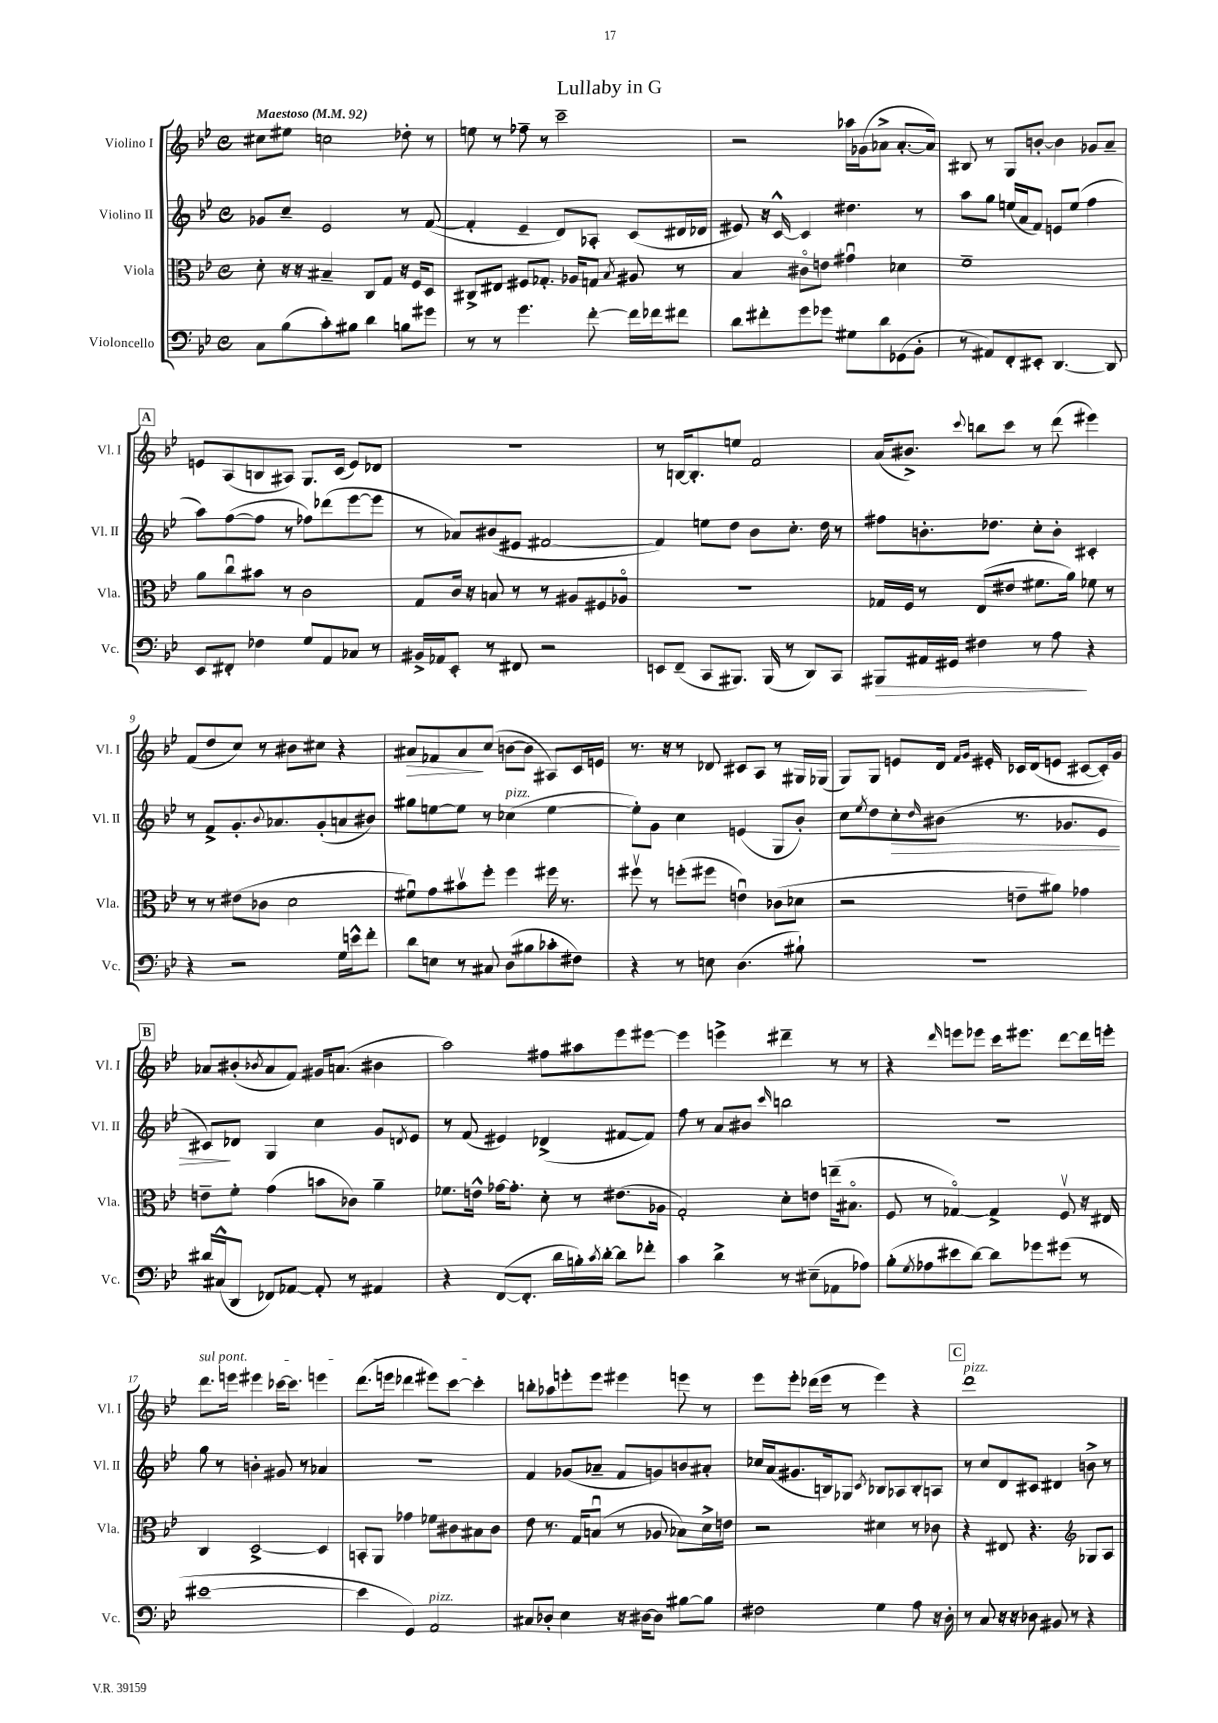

**kern	**dynam	**kern	**kern	**dynam	**kern	**dynam
*part4	*part4	*part3	*part2	*part2	*part1	*part1
*staff4	*staff4	*staff3	*staff2	*staff2	*staff1	*staff1
*I"Violoncello	*	*I"Viola	*I"Violino II	*	*I"Violino I	*
*I'Vc.	*	*I'Vla.	*I'Vl. II	*	*I'Vl. I	*
*clefF4	*	*clefC3	*clefG2	*	*clefG2	*
*k[b-e-]	*	*k[b-e-]	*k[b-e-]	*	*k[b-e-]	*
*M4/4	*	*M4/4	*M4/4	*	*M4/4	*
*met(c)	*	*met(c)	*met(c)	*	*met(c)	*
*MM92	*	*MM92	*MM92	*	*MM92	*
=1	=1	=1	=1	=1	=1	=1
!	!	!	!	!	!LO:TX:a:B:t=Maestoso	!
8C\L	.	8d'\	8g-X/L	.	8cc#X\L	.
(8B-\	.	16r	8cc~/J	.	8ee#X\J	.
.	.	16r	.	.	.	.
8c'\)	.	4B#X~/	2e-/	.	2ccn\	.
8B#X\J	.	.	.	.	.	.
4d\	.	8C/L	.	.	.	.
.	.	8G/J	.	.	.	.
8Bn\L	.	16r	8r	.	8dd-X'\	.
.	.	16F/KL	.	.	.	.
8g#X\J	.	8D/J	([8f/	.	8r	.
=2	=2	=2	=2	=2	=2	=2
8r	.	8C#X^/L	4f'/]	.	8een\	.
8r	.	8E#X/J	.	.	8r	.
4.g\	.	8F#X/L	4e-~/	.	8ff-X~\	.
.	.	8.G-X'/J	.	.	8r	.
.	.	.	8d/L)	.	2ccc~\	.
.	.	16A-X/KL	.	.	.	.
[8f'\	.	8Gn/J	8A-X'/J	.	.	.
.	.	8qB-/	.	.	.	.
16f\LL]	.	8A#X/	(8c/L	.	.	.
16f-X\J	.	.	.	.	.	.
8f#X\J	.	8r	16d#X/L	.	.	.
.	.	.	16d-X/JJ	.	.	.
=3	=3	=3	=3	=3	=3	=3
8d\L	.	4B-/	8e#X/)	.	2r	.
8f#X'\	.	.	16r	.	.	.
.	.	.	[16c^^/	.	.	.
8g\	.	8c#X\L	4c/]	.	.	.
8g-X\J	.	8en\J	.	.	.	.
8G#X\L	.	4g#Xu\	4.dd#X\	.	16aa-X\LL	.
.	.	.	.	.	(16g-X\J	.
8d\	.	.	.	.	8a-X^\J	.
(8GG-X\	.	4d-X\	.	.	[8.a-'/L	.
8BB-'\J	.	.	8r	.	.	.
.	.	.	.	.	16a-/Jk])	.
=4	=4	=4	=4	=4	=4	=4
8r	.	1f~	8aa\L	.	8B#X/	.
8AA#X/L)	.	.	8gg\J	.	8r	.
8FF'/	.	.	(16een/LL	.	8G/L	.
.	.	.	16a/J	.	.	.
8EE#X'/J	.	.	8f/J)	.	[8bn'/J	.
[4.DD/	.	.	8en/L	.	4b\]	.
.	.	.	(8ee/J	.	.	.
.	.	.	4ff\	.	8g-X/L	.
8DD/]	.	.	.	.	8a~/J	.
!!LO:LB:g=z
!!LO:REH:place=s1:t=A
=5	=5	=5	=5	=5	=5	=5
8EE-/L	.	8a\L	8aa\L)	.	8en/L	.
8FF#X'/J	.	8ccu\	([8ff\	.	(8A/	.
4F-X\	.	8b#X\J	8ff\J]	.	8Bn/	.
.	.	8r	8r	.	8A#X/J)	.
8G/L	.	2c\	8ff-X\L)	.	8.G/L	.
8AA/	.	.	(8ddd-X\	.	.	.
.	.	.	.	.	(16c/Jk	.
8C-X/J	.	.	[8eee-\	.	8e/L)	.
8r	.	.	8eee-\J]	.	8d-X/J	.
=6	=6	=6	=6	=6	=6	=6
16BB#X^/LL	.	8G/L	8r	.	1r	.
16AA-X/J	.	.	.	.	.	.
8EE-'/J	.	16c/Jk	8a-X/L)	.	.	.
.	.	16r	.	.	.	.
8r	.	8Bn/	(8b#X/	.	.	.
8FF#X/	.	8r	8e#X/J	.	.	.
2r	.	8r	[2f#X/	.	.	.
.	.	8A#X/L	.	.	.	.
.	.	8F#X/	.	.	.	.
.	.	8A-X/J	.	.	.	.
=7	=7	=7	=7	=7	=7	=7
8EEn/L	.	1r	4f#/])	.	8r	.
(8FF~/J	.	.	.	.	[16Bn/KL	.
.	.	.	.	.	8.B'/]	.
8CC/L	.	.	8een\L	.	.	.
8.BBB#X/J)	.	.	8dd\J	.	8een/J	.
.	.	.	8b-\L	.	2f/	.
(16BBB#/	.	.	.	.	.	.
8r	.	.	8.cc'\J	.	.	.
8DD/L)	.	.	.	.	.	.
.	.	.	16dd\	.	.	.
8CC/J	.	.	8r	.	.	.
=8	=8	=8	=8	=8	=8	=8
!	!LO:HP:b	!	!	!	!	!
8BBB#X/L	>	16G-X/LL	8ff#X\L	.	(16a/KL	.
.	.	16F/JJ	.	.	8.b#X^/J)	.
16AA#X/L	.	8r	8.bn'\	.	.	.
16GG#X/JJ	.	.	.	.	.	.
.	.	.	.	.	8qqccc/	.
4F#X\	.	(8E-/L	.	.	8bbn\L	.
.	.	.	8.dd-X\J	.	.	.
.	.	8e#X/J	.	.	8ccc\J	.
8r	.	8.f#X\L	8cc'\L	.	8r	.
8A\	.	.	8b'\J	.	(8ddd\	.
.	.	16a\Jk)	.	.	.	.
4r	]	8f-X\	4c#X'/	.	4eee#X\)	.
.	.	8r	.	.	.	.
!!LO:LB:g=z
=9	=9	=9	=9	=9	=9	=9
4r	.	8r	8r	.	(8f/L	.
.	.	8r	8f^/L	.	8dd/	.
2r	.	(8e#X\L	8.g'/	.	8cc/J)	.
.	.	8c-X\J	.	.	8r	.
.	.	.	8qqb-/	.	.	.
.	.	.	8.a-X/	.	.	.
.	.	2d\	.	.	8b#X\L	.
.	.	.	(8g'/	.	8cc#X\J	.
16G\LL	.	.	8an/	.	4r	.
16en^^\J	.	.	.	.	.	.
8f'\J	.	.	8b#X/J)	.	.	.
=10	=10	=10	=10	=10	=10	=10
!	!	!	!	!	!	!LO:HP:b
8d\L	.	8f#Xu\L)	8gg#X\L	.	8a#X/L	>
8En\J	.	8g\	[8een\	.	8f-X/	.
8r	.	8b#Xv\	8ee\J]	.	8a#/	.
8C#X/	.	8ff'\J	8r	.	(8cc/J	]
!	!	!	!LO:TX:a:i:t=pizz.	!	!	!
(8D\L	.	4ff\	(4cc-X\	.	[8bn\L	.
8B#X\	.	.	.	.	8b\J]	.
8c-X'\	.	16ff#X\	[4ee\	.	8A#X/L)	.
.	.	8.r	.	.	.	.
8F#X\J)	.	.	.	.	16c/L	.
.	.	.	.	.	16en/JJ	.
=11	=11	=11	=11	=11	=11	=11
4r	.	8ff#Xv\	8ee'\L])	.	8.r	.
.	.	8r	8g\J	.	.	.
.	.	.	.	.	16r	.
8r	.	(8ffn'\L	4cc\	.	8r	.
8En\	.	8ff#X\J	.	.	8d-X/	.
(4.D\	.	4enu\)	(4en/	.	8c#X/L	.
.	.	.	.	.	8A/J	.
.	.	(8c-X\L	8G/L	.	8r	.
8B#X`\)	.	8d-X\J	8b-'/J)	.	16G#X/LL	.
.	.	.	.	.	(16G-X/JJ	.
=12	=12	=12	=12	=12	=12	=12
1r	.	2r	8cc\L	.	8G/L)	.
.	.	.	8qee-/	.	.	.
.	.	.	8dd\	.	8G/J	.
!	!	!	!	!LO:HP:b	!	!
.	.	.	8cc'\	>	8en/L	.
.	.	.	16qqdd/	.	.	.
.	.	.	(8b#X\J	.	16d/Jk	.
.	.	.	.	.	16qqf/LL	.
.	.	.	.	.	16qqg/JJ	.
.	.	.	.	.	16e#X'/	.
.	.	8en~\L	8.r	.	16c-X/LL	.
.	.	.	.	.	(16d/J	.
.	.	8a#X\J)	.	.	8en/J	.
.	.	.	8.g-X/L	.	.	.
.	.	4g-X\	.	.	[8c#X/L	.
.	.	.	8e-/J	.	16c#'/L])	.
.	.	.	.	.	16g/JJ	.
!!LO:LB:g=z
!!LO:REH:place=s1:t=B
=13	=13	=13	=13	=13	=13	=13
16d#X/LL	.	8en~\L	8c#X/L)	.	8a-X/L	.
(16C#X^^/J	.	.	.	.	.	.
8DD/J	.	8f'\J	8d-X/J	]	(8b#X'/	.
.	.	.	.	.	8qb-X/	.
8FF-X/L)	.	(4g\	4G/	.	8a-/	.
[8AA-X/J	.	.	.	.	8f/J)	.
8AA-'/]	.	8bn\L	4cc\	.	16g#X/KL	.
.	.	.	.	.	(8.an/J	.
8r	.	8c-X\J)	.	.	.	.
4AA#X/	.	4a~\	8g/L	.	4b#X\	.
.	.	.	8qdn/	.	.	.
.	.	.	8e-/J	.	.	.
=14	=14	=14	=14	=14	=14	=14
4r	.	8.f-X\L	8r	.	2aa\)	.
.	.	.	(8f/	.	.	.
.	.	16en^^\Jk	.	.	.	.
([8FF/L	.	[16g-X\KL	4e#X/)	.	.	.
.	.	8.g-'\J]	.	.	.	.
8.FF'/J]	.	.	.	.	.	.
.	.	8d'\	(4d-X^/	.	8ff#X\L	.
16d\LL	.	.	.	.	.	.
16Bn'\)	.	8r	.	.	8aa#X\	.
8qc/	.	.	.	.	.	.
[16d'\JJ	.	.	.	.	.	.
8d\L]	.	(8.e#X\L	[8f#X/L	.	8eee-\	.
8f-X'\J	.	.	8f#/J])	.	[8eee#X\J	.
.	.	16A-X\Jk	.	.	.	.
=15	=15	=15	=15	=15	=15	=15
4c\	.	2G'/)	8ff\	.	4eee#\]	.
.	.	.	8r	.	.	.
4d^\	.	.	8a/L	.	4eeen^\	.
.	.	.	8b#X/J	.	.	.
.	.	.	16qqccc/	.	.	.
8r	.	8d'\L	2bbn\	.	4ddd#X~\	.
(8E#X~\L	.	8en\J	.	.	.	.
8AA-X\	.	(16een~\KL	.	.	8r	.
.	.	8.B#X\J	.	.	.	.
8A-X\J)	.	.	.	.	8r	.
=16	=16	=16	=16	=16	=16	=16
(8B-'\L	.	8F/	1r	.	4r	.
8qG/	.	.	.	.	.	.
8A-X\	.	8r	.	.	.	.
.	.	.	.	.	16qqddd/	.
8e#X\	.	[4G-X/)	.	.	8eeen\L	.
[8d\J)	.	.	.	.	8eee-X\J	.
8d\L]	.	4G-^/]	.	.	16ccc\KL	.
.	.	.	.	.	8.eee#X\J	.
8g-X\	.	.	.	.	.	.
(8g#X\J	.	8Fv/	.	.	[8ddd\L	.
8r	.	16r	.	.	16ddd\L]	.
.	.	16E#X/	.	.	16eeen'\JJ	.
!!LO:LB:g=z
=17	=17	=17	=17	=17	=17	=17
!	!	!	!	!	!LO:TX:a:i:t=sul pont.	!
[1e#X	.	4C/	8gg\	.	8.ddd\L	.
.	.	.	8r	.	.	.
.	.	.	.	.	16eeen\Jk	.
.	.	[2D^/	4bn'\	.	4eee#X\	.
.	.	.	8g#X/	.	[16ccc-X\KL	.
.	.	.	.	.	8.ccc-\J]	.
.	.	.	8r	.	.	.
.	.	4D/]	4a-X/	.	4eeen\	.
=18	=18	=18	=18	=18	=18	=18
4e#\]	.	8BBn'/L	1r	.	(8.ddd\L	.
.	.	8AA/J	.	.	.	.
.	.	.	.	.	16eeen\Jk	.
4GG/)	.	4g-X\	.	.	4ddd-X\	.
!LO:TX:a:i:t=pizz.	!	!	!	!	!	!
2AA/	.	8f-X\L	.	.	8eee#X\L)	.
.	.	8c#X\	.	.	[8ccc\J	.
.	.	8B#X\	.	.	4ccc'\]	.
.	.	8c#\J	.	.	.	.
=19	=19	=19	=19	=19	=19	=19
8C#X/L	.	8e-\	4f/	.	8bbn'\L	.
8D-X'/J	.	8.r	.	.	8aa-X\	.
4E-\	.	.	(8g-X/L	.	8eeen'\	.
.	.	16G/KL	.	.	.	.
.	.	(8Bnu/J	8a-X~/J	.	8eee\J	.
16r	.	8r	8f/L	.	4eee#X\	.
[16D#X\KL	.	.	.	.	.	.
8D#\J]	.	8A-X/	8gn/)	.	.	.
[8B#X\L	.	8B-X\L)	8bn/	.	8eeen\	.
8B#\J]	.	16d^\L	8a#X'/J	.	8r	.
.	.	16en\JJ	.	.	.	.
=20	=20	=20	=20	=20	=20	=20
2F#X\	.	2r	16cc-X/LL	.	8eee-\L	.
.	.	.	(16a/J	.	.	.
.	.	.	8.g#X/	.	8eee-'\J	.
.	.	.	.	.	(16ddd-X\LL	.
.	.	.	16Bn/k)	.	16eee-\JJ	.
.	.	.	8G-X/J	.	8r	.
.	.	.	8qc/	.	.	.
4G\	.	4d#X\	8B-X/L	.	4eee-\)	.
.	.	.	8A-X/	.	.	.
8A\	.	8r	8B-'/	.	4r	.
16r	.	8c-X\	8An/J	.	.	.
16D'\	.	.	.	.	.	.
!!LO:REH:place=s1:t=C
=21	=21	=21	=21	=21	=21	=21
!	!	!	!	!	!LO:TX:a:i:t=pizz.	!
8r	.	4r	8r	.	1ddd	.
8C/	.	.	8cc/L	.	.	.
16r	.	8E#X/	8d/	.	.	.
16r	.	.	.	.	.	.
8D-X\	.	4.r	8c#X/J	.	.	.
8BB#X/	.	.	4d#X/	.	.	.
8r	.	.	.	.	.	.
*	*	*clefG2	*	*	*	*
4r	.	8G-X/L	8bn^\	.	.	.
.	.	8A/J	8r	.	.	.
==	==	==	==	==	==	==
*-	*-	*-	*-	*-	*-	*-
